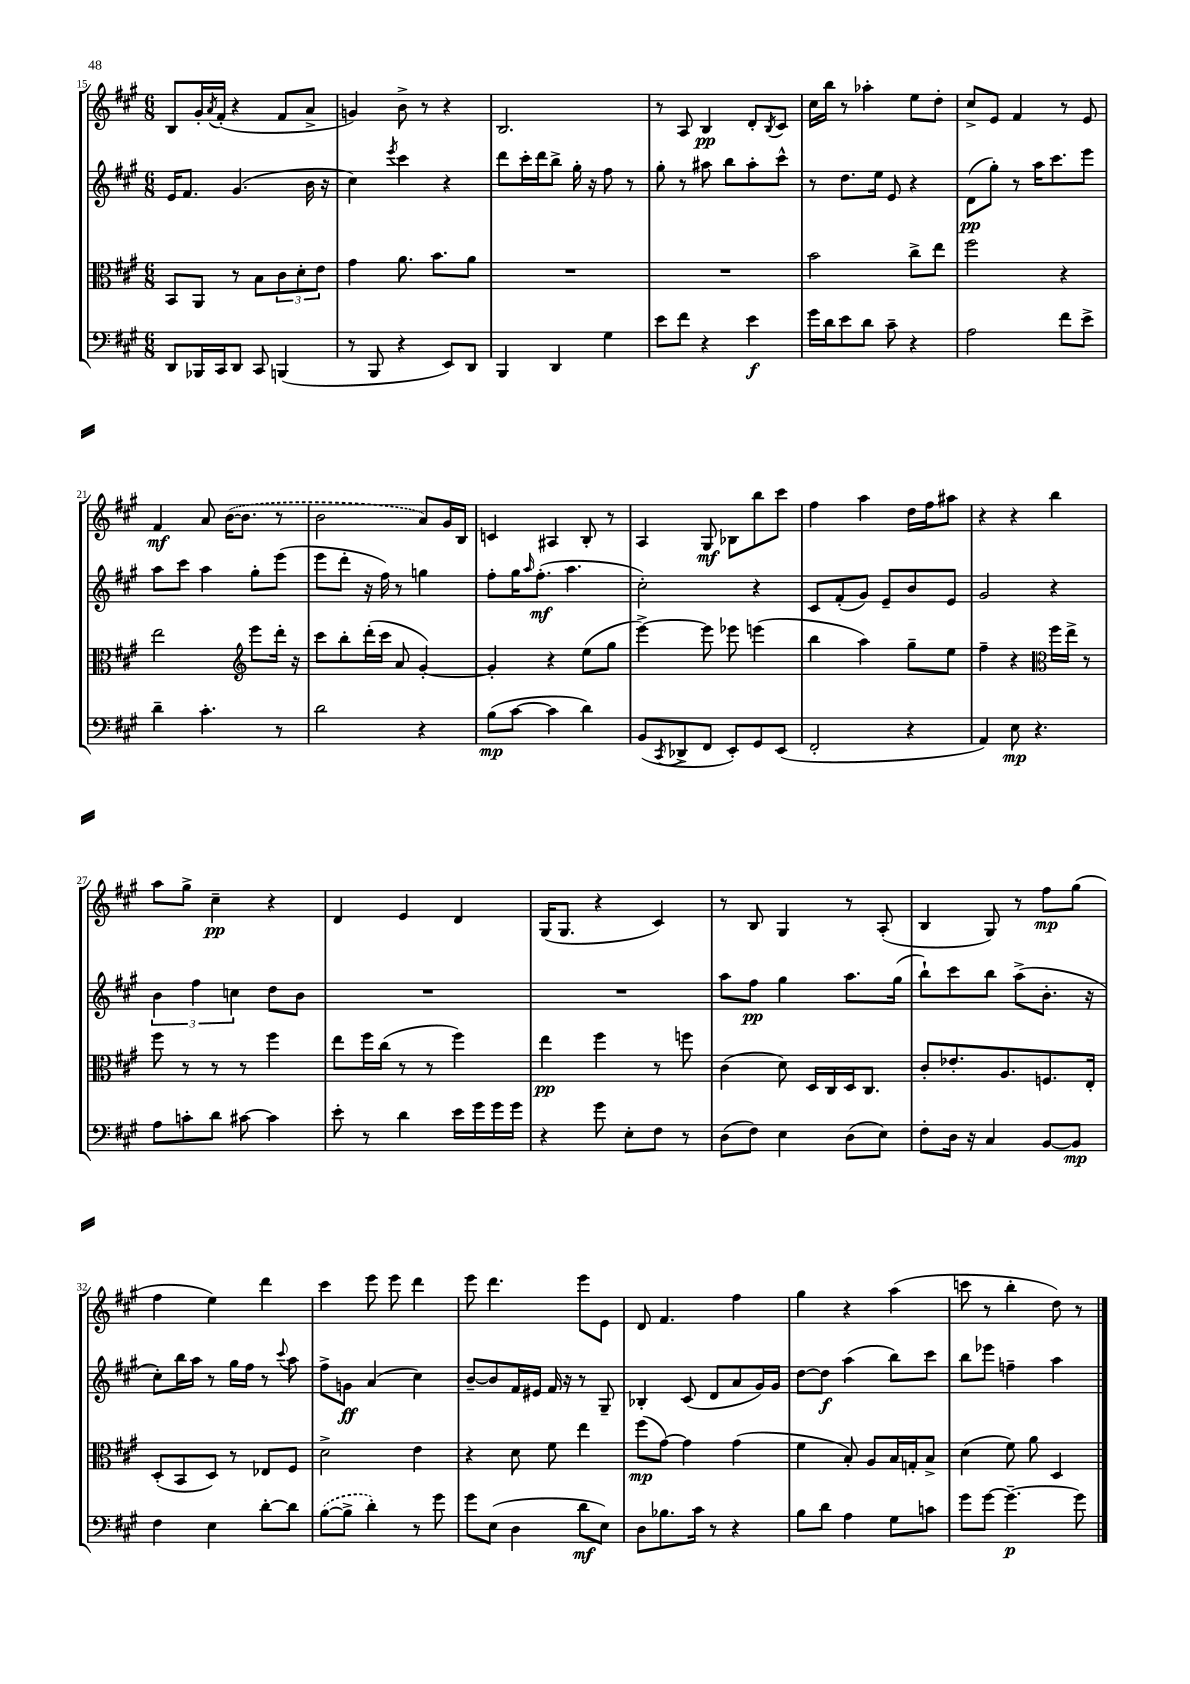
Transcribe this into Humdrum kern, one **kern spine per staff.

**kern	**kern	**kern	**kern
*staff4	*staff3	*staff2	*staff1
*clefF4	*clefC3	*clefG2	*clefG2
*k[f#c#g#]	*k[f#c#g#]	*k[f#c#g#]	*k[f#c#g#]
*M6/8	*M6/8	*M6/8	*M6/8
8DD/L	8BB/L	16e/LK	8B/L
.	.	8.f#/J	.
16BBB-/L	8AA/J	.	16g#'/L
.	.	.	8qa/
16CC#/J	.	.	(16f#'/JJ
8DD/J	8r	(4.g#/	4r
8CC#/	8B\L	.	.
(4BBB/	12c#\	.	8f#/L
.	12d'\	.	.
.	.	16b\	8a^/J
.	12e\J	.	.
.	.	16r	.
=	=	=	=
8r	4g#\	4cc#\)	4g/)
8BBB/	.	.	.
.	.	8qeee/	.
4r	8.a\	4ccc#\	8b^\
.	.	.	8r
.	8.b\L	.	.
8EE/L)	.	4r	4r
8DD/J	8a\J	.	.
=	=	=	=
4BBB/	2.r	8ddd\L	2.B/
.	.	16ccc#'\L	.
.	.	16ddd\J	.
4DD/	.	8bb^\J	.
.	.	16gg#'\	.
.	.	16r	.
4G#\	.	8ff#\	.
.	.	8r	.
=	=	=	=
8e\L	2.r	8gg#'\	8r
8f#\J	.	8r	8A/
4r	.	8aa#\	4B/
.	.	8bb\L	.
4e\	.	8aa#'\	8d'/L
.	.	.	8qB/
.	.	8ccc#^^\J	8c#/J
=	=	=	=
16g#\LL	2b\	8r	16cc#\LL
16d\J	.	.	16bb\JJ
8e\	.	8.dd\L	8r
8d\J	.	.	4aa-'\
.	.	16ee\Jk	.
8c#~\	.	8e/	.
4r	8cc#^\L	4r	8ee\L
.	8ee\J	.	8dd'\J
=	=	=	=
2A\	2ff#\	(8d\L	8cc#^/L
.	.	8gg#'\J)	8e/J
.	.	8r	4f#/
.	.	16aa\LK	.
.	.	8.ccc#\	.
8f#\L	4r	.	8r
8e^\J	.	8eee\J	8e/
=	=	=	=
4d~\	2ee\	8aa\L	4f#/
.	.	8ccc#\J	.
4.c#'\	.	4aa\	8a/
.	.	.	([16b\LK
.	.	.	8.b\]J
*	*clefG2	*	*
.	8eee\L	8gg#'\L	.
8r	16ddd'\Jk	(8eee\J	8r
.	16r	.	.
=	=	=	=
2d\	8ccc#\L	8eee\L	2b\
.	8bb'\	8ddd'\J	.
.	(16ddd'\L	16r	.
.	16ccc#\JJ	16ff#\)	.
.	8a/	8r	.
4r	[4g#'/)	4gg\	8a/L)
.	.	.	16g#/L
.	.	.	16B/JJ
=	=	=	=
(8B\L	4g#'/]	8ff#'\L	4c/
[8c#\J	.	16gg#\K	.
.	.	16qqaa/	.
.	.	(8.ff#'\J	.
4c#\]	4r	.	4A#/
.	.	4.aa\	.
4d\)	(8ee\L	.	8B'/
.	8gg#\J	.	8r
=	=	=	=
(8BB/L	[4eee^\)	2cc#'\)	4A/
8qCC#/	.	.	.
8DD-^/	.	.	.
8FF#/J	8eee\]	.	8G#/
8EE'/L)	8eee-\	.	8B-\L
8GG#/	(4eee\	4r	8bb\
(8EE/J	.	.	8ccc#\J
=	=	=	=
2FF#'/	4bb\	8c#/L	4ff#\
.	.	(8f#'/	.
.	4aa\)	8g#/J)	4aa\
.	.	8e~/L	.
4r	8gg#~\L	8b/	16dd\LL
.	.	.	16ff#\J
.	8ee\J	8e/J	8aa#\J
=	=	=	=
4AA/)	4ff#~\	2g#/	4r
8E\	4r	.	4r
4.r	.	.	.
*	*clefC3	*	*
.	16ff#\LL	4r	4bb\
.	16ee^\JJ	.	.
.	8r	.	.
=	=	=	=
8A\L	8ff#\	6b\	8aa\L
8c'\	8r	.	8gg#^\J
.	.	6ff#\	.
8d\J	8r	.	4cc#~\
.	.	6cc\	.
[8c#\	8r	.	.
4c#\]	4ff#\	8dd\L	4r
.	.	8b\J	.
=	=	=	=
8e'\	8ee\L	2.r	4d/
8r	16ff#\L	.	.
.	(16cc#\JJ	.	.
4d\	8r	.	4e/
.	8r	.	.
16e\LL	4ff#\)	.	4d/
16g#\	.	.	.
16g#\	.	.	.
16g#\JJ	.	.	.
=	=	=	=
4r	4ee\	2.r	(16G#/LK
.	.	.	8.G#/J
8g#\	4ff#\	.	4r
8E'\L	.	.	.
8F#\J	8r	.	4c#/)
8r	8ff\	.	.
=	=	=	=
(8D\L	(4c#\	8aa\L	8r
8F#\J)	.	8ff#\J	8B/
4E\	8d\)	4gg#\	4G#/
.	16D/LL	.	.
.	16C#/	.	.
(8D\L	16D/J	8.aa\L	8r
.	8.C#/J	.	.
8E\J)	.	.	(8A'/
.	.	(16gg#\Jk	.
=	=	=	=
8F#'\L	8c#'/L	8bb`\L)	4B/
16D\Jk	8.e-'/	8ccc#\	.
16r	.	.	.
4C#/	.	8bb\J	8G#/)
.	8.A/	.	.
.	.	(8aa^\L	8r
[8BB/L	8.F/	8.b'\J	8ff#\L
8BB/]J	.	.	(8gg#\J
.	16E'/Jk	16r	.
=	=	=	=
4F#\	(8D'/L	8cc#'\L)	4ff#\
.	8BB/	16bb\L	.
.	.	16aa\JJ	.
4E\	8D/J)	8r	4ee\)
.	8r	16gg#\LL	.
.	.	16ff#\JJ	.
[8d'\L	8E-/L	8r	4ddd\
.	.	8qqccc#/	.
8d\]J	8F#/J	8aa\	.
=	=	=	=
([8B\L	2d^\	8ff#^\L	4ccc#\
8B^\]J	.	8g\J	.
4d'\)	.	(4a/	8eee\
.	.	.	8eee\
8r	4e\	4cc#\)	4ddd\
8g#\	.	.	.
=	=	=	=
8g#\L	4r	[8b~/L	8eee\
(8E\J	.	8b/]	4.ddd\
4D\	8d\	16f#/L	.
.	.	16e#/JJ	.
.	8f#\	16f#/	.
.	.	16r	.
8d\L	4ee\	8r	8eee\L
8E\J)	.	8G#~/	8e\J
=	=	=	=
8D\L	(8ff#\L	4B-'/	8d/
8.B-\	[8g#\J)	.	4.f#/
.	4g#\]	(8c#/	.
16c#\Jk	.	.	.
8r	.	8d/L	.
4r	(4g#\	8a/	4ff#\
.	.	16g#/L)	.
.	.	16g#/JJ	.
=	=	=	=
8B\L	4f#\	[8dd\L	4gg#\
8d\J	.	8dd\]J	.
4A\	8B'/)	(4aa\	4r
.	8A/L	.	.
8G#\L	16B/L	8bb\L)	(4aa\
.	16G'/J	.	.
8c\J	8B^/J	8ccc#\J	.
=	=	=	=
8g#\L	(4d\	8bb\L	8ccc\
[8g#\J	.	8eee-\J	8r
4.g#~\_	8f#\)	4ff~\	4bb'\
.	8a\	.	.
.	4D/	4aa\	8dd\)
8g#\]	.	.	8r
==	==	==	==
*-	*-	*-	*-
